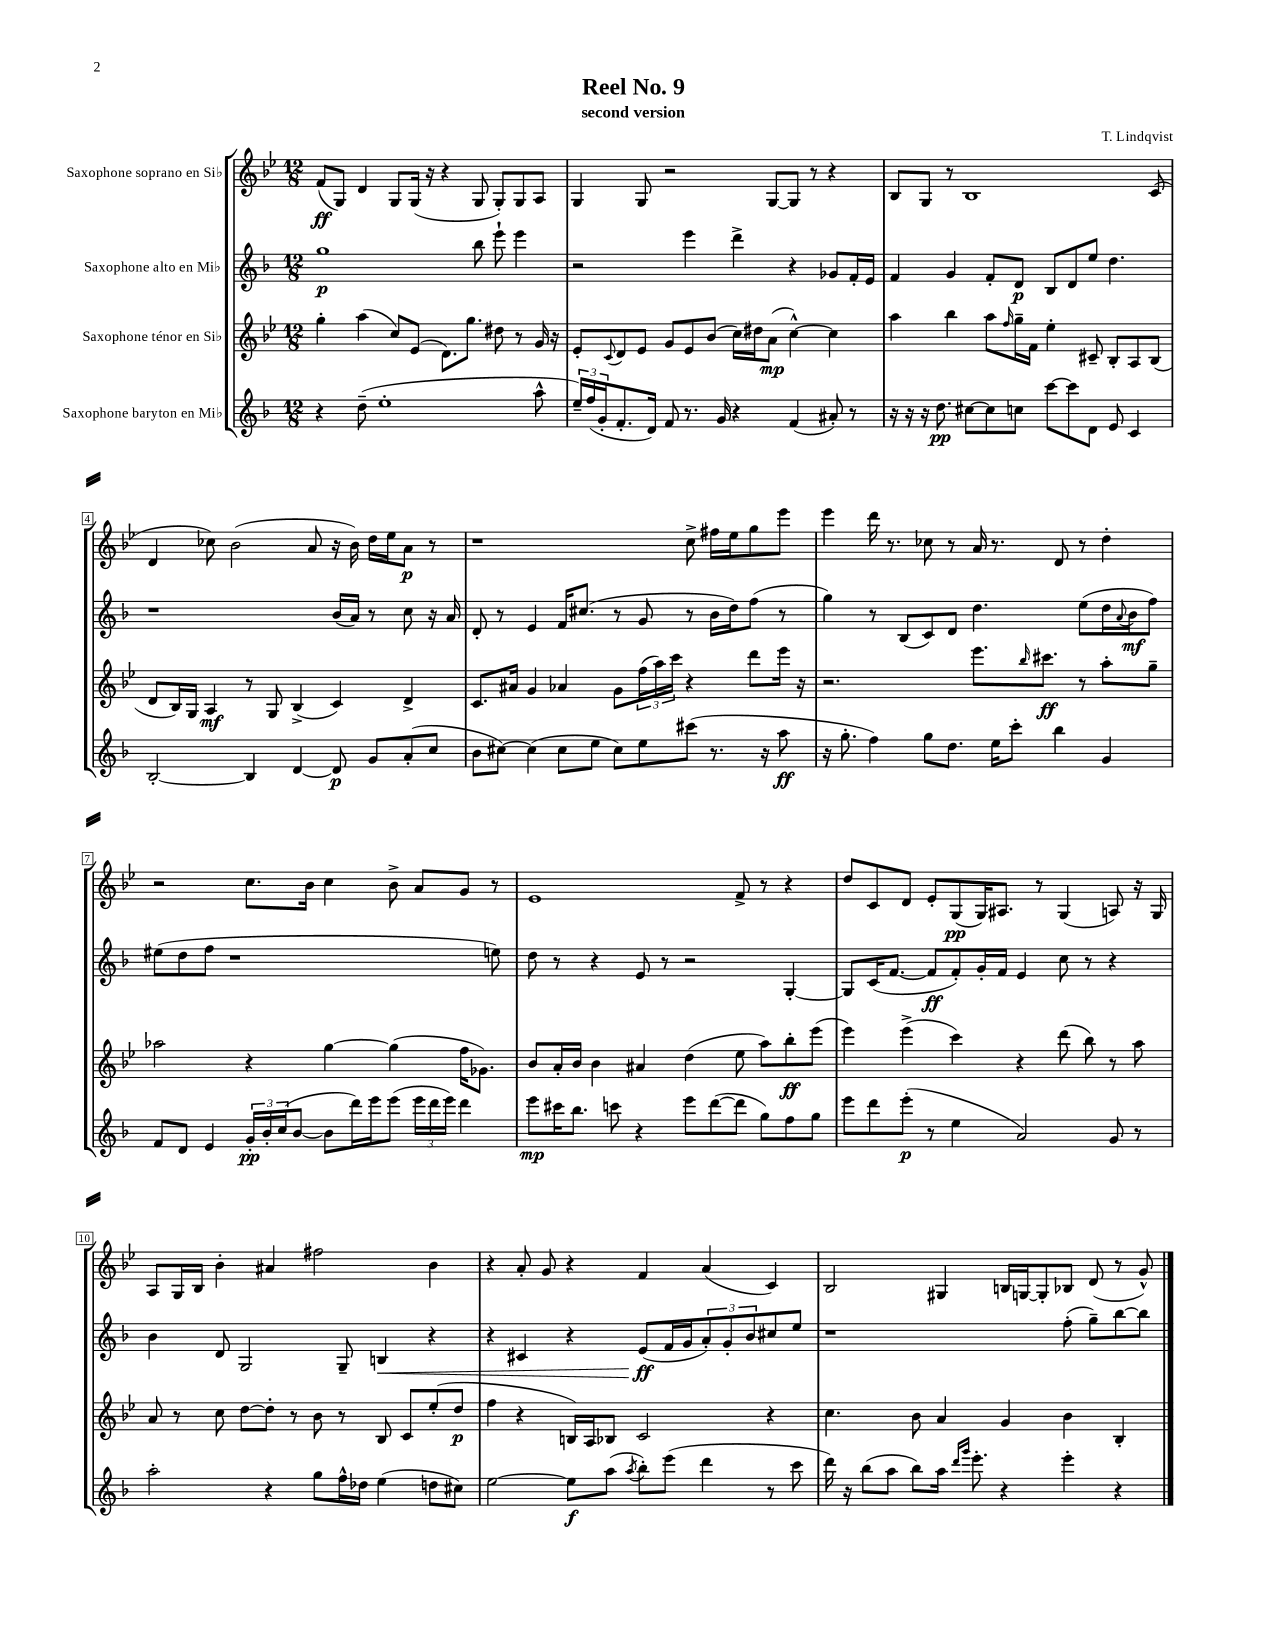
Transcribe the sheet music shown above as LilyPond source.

\header { title = "Reel No. 9" composer = "T. Lindqvist" subtitle = "second version" }
<<
\new StaffGroup <<
\new Staff = "s0" \with { instrumentName = "Saxophone soprano en Sib" } {
    \clef treble \key bes \major \numericTimeSignature \time 12/8
    f'8\ff( g8) d'4 g8 g16( r16 r4 g8 g8-.) g8 a8 |
    g4 g8 r2 g8~ g8 r8 r4 |
    bes8 g8 r8 bes1 c'8( |
    d'4 ces''8) bes'2( a'8 r16 bes'16) d''16 ees''16 a'8\p r8 |
    r1 c''8-> fis''16 ees''16 g''8 ees'''8 |
    ees'''4 d'''16 r8. ces''8 r8 a'16 r8. d'8 r8 d''4-. |
    r2 c''8. bes'16 c''4 bes'8-> a'8 g'8 r8 |
    ees'1 f'8-> r8 r4 |
    d''8 c'8 d'8 ees'8-. g8\pp( g16) ais8. r8 g4( a8) r16 g16 |
    a8 g16 bes16 bes'4-. ais'4 fis''2 bes'4 |
    r4 a'8-. g'8 r4 f'4 a'4( c'4) |
    bes2 gis4 b16 g16~ g8-. bes8 d'8( r8 g'8-^) \bar "|." |
}
\new Staff = "s1" \with { instrumentName = "Saxophone alto en Mib" } {
    \clef treble \key f \major \numericTimeSignature \time 12/8
    g''1\p bes''8 e'''8-! e'''4 |
    r2 e'''4 d'''4-> r4 ges'8 f'16-. e'16 |
    f'4 g'4 f'8-. d'8\p bes8 d'8 e''8 d''4. |
    r1 bes'16( a'16) r8 c''8 r16 a'16 |
    d'8-. r8 e'4 f'16 cis''8.( r8 g'8 r8 bes'16 d''16) f''8( r8 |
    g''4) r8 bes8( c'8) d'8 d''4. e''8( d''16 \appoggiatura { a'8 } bes'16\mf f''8) |
    eis''8( d''8 f''8 r1 e''8) |
    d''8 r8 r4 e'8 r8 r2 g4~-. |
    g8 c'16( f'8.~ f'8\ff f'8-.) g'16-. f'16 e'4 c''8 r8 r4 |
    bes'4 d'8 g2 g8-- b4\< r4 |
    r4 cis'4 r4 e'8\ff\!( f'16 g'16 \tuplet 3/2 { a'8-.) g'8-. bes'8 } cis''8 e''8 |
    r1 f''8-.( g''8--) bes''8~ bes''8 \bar "|." |
}
\new Staff = "s2" \with { instrumentName = "Saxophone ténor en Sib" } {
    \clef treble \key bes \major \numericTimeSignature \time 12/8
    g''4-. a''4( c''8) ees'8( d'8.) g''8. dis''8 r8 g'16 r16 |
    ees'8-. \appoggiatura { c'8 } d'8 ees'8 g'8 ees'8 bes'8( c''16) dis''16 a'8\mp( c''4~-^) c''4 |
    a''4 bes''4 a''8 \grace { f''16 } g''16-- f'16 ees''4-. cis'8-- bes8-. a8 bes8( |
    d'8 bes16) g16 a4\mf r8 g8 bes4->( c'4) d'4-> |
    c'8. ais'16 g'4 aes'4 g'8 \tuplet 3/2 { f''16( a''16) c'''16 } r4 d'''8 ees'''16 r16 |
    r2. ees'''8. \grace { bes''16 } cis'''8.\ff r8 a''8-. g''8-- |
    aes''2 r4 g''4~ g''4( f''16 ges'8.) |
    bes'8 a'16-. bes'16 bes'4 ais'4 d''4( ees''8 a''8) bes''8-.\ff ees'''8( |
    ees'''4) ees'''4->( c'''4) r4 d'''8( bes''8) r8 a''8 |
    a'8 r8 c''8 d''8~ d''8-. r8 bes'8 r8 bes8 c'8 ees''8-.( d''8\p |
    f''4 r4 b16) a16 bes8 c'2 r4 |
    c''4. bes'8 a'4 g'4 bes'4 bes4-. \bar "|." |
}
\new Staff = "s3" \with { instrumentName = "Saxophone baryton en Mib" } {
    \clef treble \key f \major \numericTimeSignature \time 12/8
    r4 d''8--( e''1-. a''8-^ |
    \tuplet 3/2 { e''16--) f''16( g'16-. } f'8.-. d'16) f'8 r8. g'16 r4 f'4( ais'8-.) r8 |
    r16 r16 r16 d''8.\pp cis''8~ cis''8 c''8 c'''8~ c'''8 d'8 e'8 c'4 |
    bes2~-. bes4 d'4~ d'8\p g'8 a'8-.( c''8 |
    bes'8 cis''8~) cis''4( cis''8 e''8 cis''8) e''8 cis'''8( r8. r16 a''8\ff |
    r16 g''8.-. f''4) g''8 d''8. e''16 c'''8-. bes''4 g'4 |
    f'8 d'8 e'4 \tuplet 3/2 { g'16-.\pp bes'16-. c''16( } bes'8~ bes'8 d'''16) e'''16 e'''8( \tuplet 3/2 { e'''16 d'''16 e'''16) } d'''4 |
    e'''8\mp cis'''16 bes''8. c'''8 r4 e'''8 d'''8~( d'''8 g''8) f''8 g''8 |
    e'''8 d'''8 e'''8-.\p( r8 e''4 a'2) g'8 r8 |
    a''2-. r4 g''8 f''16-^ des''16 e''4( d''8 cis''8) |
    e''2~ e''8\f a''8( \acciaccatura { a''8 } bes''8-.) e'''8( d'''4 r8 c'''8 |
    d'''16) r16 bes''8( a''8 bes''8) a''16 \grace { d'''16 g'''16 } e'''8.-. r4 e'''4-. r4 \bar "|." |
}
>>
>>
\layout { \context { \Score \override BarNumber.stencil = #(make-stencil-boxer 0.1 0.3 ly:text-interface::print) } }
